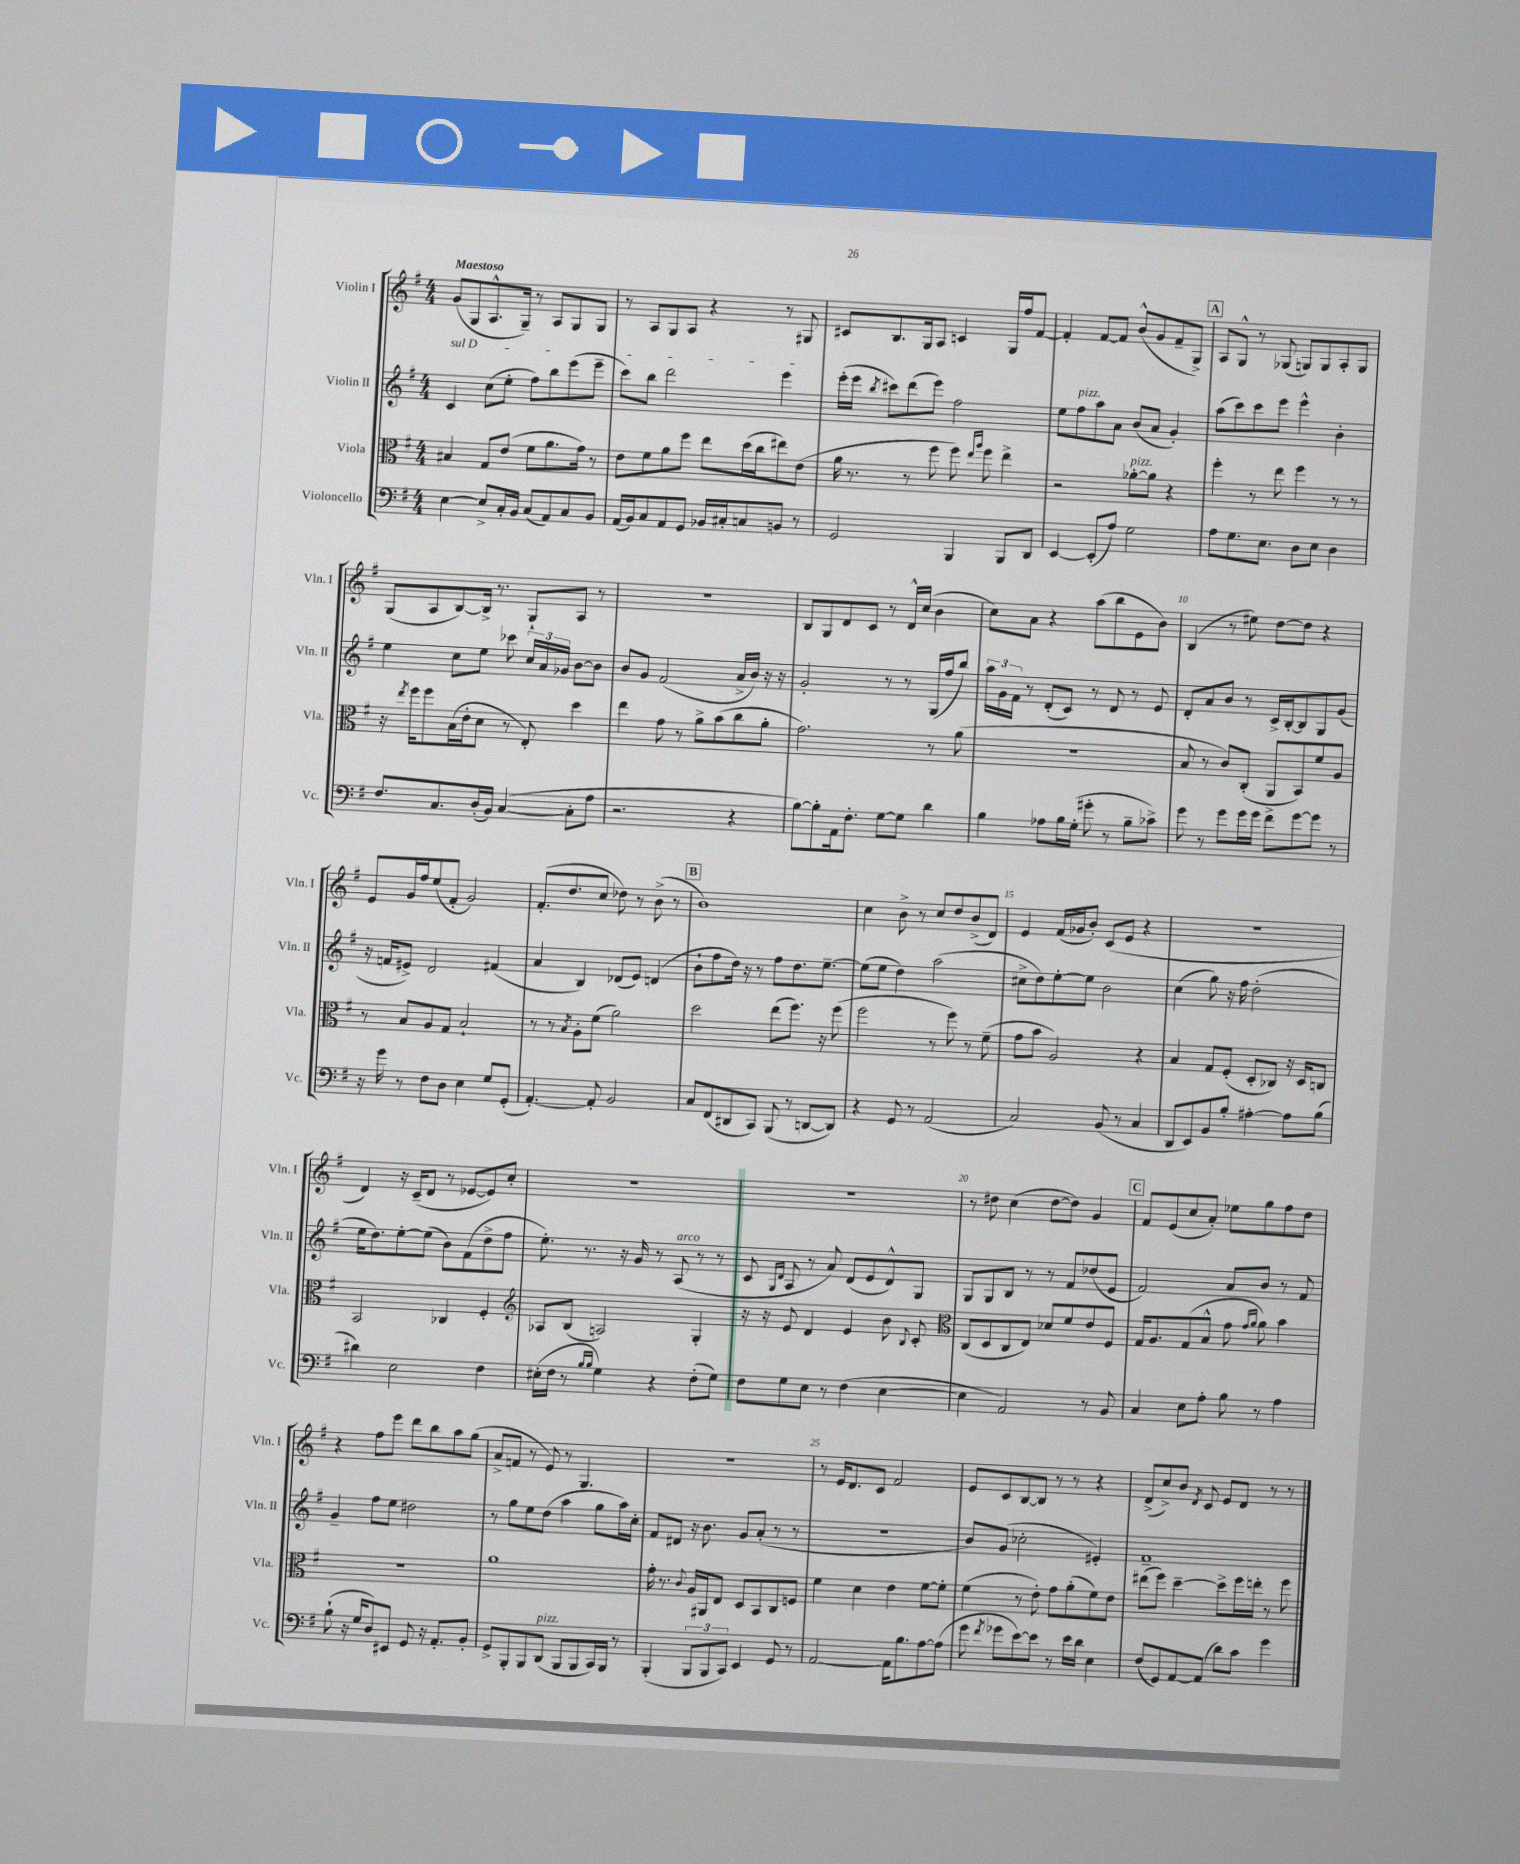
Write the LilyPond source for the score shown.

<<
\new StaffGroup <<
\new Staff = "s0" \with { instrumentName = "Violin I" shortInstrumentName = "Vln. I" } {
    \clef treble \key g \major \numericTimeSignature \time 4/4 \tempo "Maestoso"
    \autoBeamOff g'8[( g8 a8.-^ g16]--) r8 a8[ g8 g8] |
    r8 a8[ g8 a8] r4 r8 gis8 |
    cis'8[ b8. g16 a8] c'4 g16[ fis''16 fis'8]~ |
    fis'4-. fis'8[~ fis'8] b'8[-^( g'8 fis'8-- g8]->) |
    \mark \markup { \box "A" } a8[ g8]-^ r8 ges8( g8[) g8 a8-. g8] |
    g8[( a8 b8~) b16]-> r8. g8[-! a8] r8 |
    r1 |
    b8[ g8 d'8 c'8] r8 d'16[-^ c''16]( b'4 |
    c''8[) a'8] r4 a''8[( b''8 e'8 b'8]) |
    b4( r8 eis''8) d''8[~ d''8] r4 |
    e'8[ g'16 fis''16 e''8( fis'8]-. g'2) |
    fis'8.[-.( d''8. c''8] des''8) r8 b'8->( r8 |
    \mark \markup { \box "B" } b'1) |
    c''4 b'8-> r8 c''8[ d''8 b'8->( d'8]) |
    e'4 fis'16[( ges'16 b'8]-.) c'8[( e'8] r4 |
    R1 |
    d'4) r16 c'16[--( d'8] r8 ees'8[~ ees'8) c''8]-. |
    R1 |
    R1 |
    r8 dis''8 c''4( dis''8[~ dis''8]) g'4 |
    \mark \markup { \box "C" } fis'8[ e'8( c''8 a'8]-.) ees''8[ g''8 fis''8 d''8] |
    r4 fis''8[ e'''8] d'''8[ b''8 a''8 g''8]( |
    a'8[-> f'8] r8 e'8) r8 g4. |
    R1 |
    r8 e'16[ d'8. c'8] fis'2 |
    e'8[ c'8 b8~ b8] r8 r8 r4 |
    d'8[->( c''8->) b'8] \acciaccatura { d'8 } c'8 e'8[ d'8] r8 r8 \bar "|." |
}
\new Staff = "s1" \with { instrumentName = "Violin II" shortInstrumentName = "Vln. II" } {
    \clef treble \key g \major \numericTimeSignature \time 4/4
    \autoBeamOff \once \override TextSpanner.bound-details.left.text = \markup { \italic "sul D" } c'4\startTextSpan c''8[( e''8]-. fis''8[) b''8 e'''8( e'''8]-- |
    c'''8[) b''8] d'''2 e'''4\stopTextSpan |
    e'''16[-.( e'''16] \acciaccatura { b''8 } cis'''8[) d'''8( e'''8]) fis''2 |
    e''8[ fis''8^\markup { \italic "pizz." } a''8 a'8] b'8[( a'8] g'4-.) |
    \mark \markup { \box "A" } a''8[( c'''8) c'''8 e'''8] e'''4-^ b'4-. |
    e''4 c''8[ e''8] ces'''8 \tuplet 3/2 { c''16[ a'16 ges'16] } b'8[~ b'8] |
    b'8[ g'8] fis'2( a'16[-> b'16]) r16 r16 |
    g'2-. r8 r8 g16[( fis''16 b''8]) |
    \tuplet 3/2 { a''16[ g'16 fis'16] } r8 d'8[-.( c'8]) r8 d'8 r8 e'8 |
    d'8[-. a'8 b'8] r8 c'16[-> b16~-. b8 g8 g'8]( |
    r16 f'16[ eis'8]->) d'2 fis'4( |
    a'4 b4) des'8[( e'8]) d'4( |
    \mark \markup { \box "B" } b'8[-! fis''8 d''16]) r16 r8 fis''8[ d''8. e''8.]~-- |
    e''8[( e''8] d''4) a''2( |
    cis''8[-> d''8) e''8~-. e''8] b'2 |
    c''4( g''8) r16 fis''16 d''2-.( |
    e''16[ d''8.) e''8~-. e''8]( b'8[) fis'8( d''8-> fis''8] |
    e''8.-.) r8. r16 g'16 r8 a8^\markup { \italic "arco" }( r8 r8 |
    c'8 \grace { g16[ d'16] } a8 r8 a'8) d'8[( e'8 d'8-^) g8] |
    g8[ g8 b8] r8 r8 fis'8[ des''8( e'8] |
    \mark \markup { \box "C" } fis'2) a'8[ b'8] r8 fis'8 |
    g'4-- fis''8[ e''8] dis''2 |
    r8 g''8[ e''8 d''8]( a''4 g''8[ a''16) c''16]-. |
    fis'8[ dis'8] r16 b'8. g'8[ a'8]-.( r8 r8 |
    r1 |
    b'8[) g'8]( ces''2-. eis'4-.) |
    fis'1-- \bar "|." |
}
\new Staff = "s2" \with { instrumentName = "Viola" shortInstrumentName = "Vla." } {
    \clef alto \key g \major \numericTimeSignature \time 4/4
    \autoBeamOff bis4 g8[ e'8]( fis'8[ a'8. g'16]) r8 |
    e'8[ fis'8 a'8 fis''8] e''8[ d''16( c''16 eis''8) e'8]( |
    a'16 r8. r8 fis''8 fis''8) \grace { e''16[ a''16] } fis''8 e''4-> |
    r2 aes'8[~-.^\markup { \italic "pizz." } aes'8] r4 |
    \mark \markup { \box "A" } fis''4-. r8 e''8 fis''4 r8 r8 |
    r16 \acciaccatura { e''8 } fis''16[ fis''8 b16( e'16-. d'8] r8 e8-.) d''4 |
    e''4 g'8 r8 a'8[-> b'8( c''8 a'8]-. |
    g'2.) r8 a'8( |
    r1 |
    b8 r8 c'8[) c8]-.( a,8[ b,8) fis'8 a8] |
    r8 b8[ a8 g8] b2-! |
    r8 r8 \acciaccatura { b8 } a8[-. fis'8]( a'2) |
    \mark \markup { \box "B" } d''2 e''8[( fis''8.]) r16 fis''8( |
    fis''2 r8 fis''8) r8 fis'8--( |
    g'8[ b'8] a2) r4 |
    b4 g8[ fis8]-.( d8[-. ces8]) r16 d16[ c8] |
    b,2 ces4 fis4-. |
    \clef treble aes8[ b8]( a2) g4-. |
    r16 r16 e'8 d'4 e'4 b'8 \appoggiatura { b8 } c'8-. |
    \clef alto c8[( d8 c8 e8]) des'8[ fis'8 e'8 fis8] |
    \mark \markup { \box "C" } g16[ a8. g8( b8]-^ g'8 \grace { g'16[ a'16] } a'8) b'4 |
    R1 |
    a'1 |
    g'16-. r8. \appoggiatura { c'8 } a16[ ais,16 e8] d8[ b,8 c8 f8] |
    fis'4 d'4 e'4 fis'8[~ fis'8]-. |
    fis'4( r8 e'8-.) g'8[ a'8-.( fis'8) e'8] |
    eis''8[( fis''8]) d''4~-- d''8[-> fis''16 e''16]-. r8 fis''8 \bar "|." |
}
\new Staff = "s3" \with { instrumentName = "Violoncello" shortInstrumentName = "Vc." } {
    \clef bass \key g \major \numericTimeSignature \time 4/4
    \autoBeamOff e4~ e8[-> c16-. b,16] c8[( a,8) c8 b,8] |
    a,16[( b,16) c8 a,8 g,8] bes,16[ cis16-. c8 b,8] r8 |
    g,2 b,,4 b,,8[ d,8] |
    e,4~ e,8[-.( a8]) g2 |
    \mark \markup { \box "A" } a8[ g8. e8.] d8[ e8] d4 |
    fis8.[ c8. d16-.( b,16]) c4~( c8[-. a8] |
    r2. r4 |
    b8[~) b8-. a,16 fis8.]-. g8[~ g8] d'4 |
    b4 aes8[ b16 g16]-.( gis'8-. r8 b8[-- ces'8]->) |
    g'8 r8 g'8[ g'16 g'16] fis'8[-> g'8~ g'8] r8 |
    r16 g'16 r8 fis8[ d8] e4 g8[ g,8]-.( |
    a,4.~-.) a,8-. b,2 |
    \mark \markup { \box "B" } c8[ fis,8( dis,8 c,8]) b,,8( r8 d,8[~ d,8]) |
    r4 g,8 r8 a,2( |
    c2) b,8( r8 c4 |
    d,8[ e,8) b,8 b8]-. ais4~-. ais8[ b8]( |
    dis'4) e2 fis4 |
    eis16[-.( fis16] r8 \grace { b16[ b16] } g4) r4 fis8[-.( g8]) |
    fis8[ g8 e8] r8 fis4( e4~ |
    e4 a,2) r8 b,8 |
    \mark \markup { \box "C" } c4 e8[ a8]-. b8 r8 a4 |
    b8-!( r16 g16[ d8) eis,8] g,8 r16 a,8.[-. b,8]-. |
    g,8[-> b,,8-. b,,8 d,8]^\markup { \italic "pizz." }( b,,8[ b,,8 c,16) b,,16] r8 |
    b,,4-.( \tuplet 3/2 { b,,8[ b,,8 c,8]) } e,4 g,8 r8 |
    a,2~ a,16[ b8. a8~ a8]( |
    g'8 \acciaccatura { fis'8 } ges'8[ e'8~) e'8] r8 e'16[ d'16] e4 |
    fis8[( g,8) a,8~ a,8]( d'8[) c'8] g'4 \bar "|." |
}
>>
>>
\layout { \context { \Score \override BarNumber.break-visibility = ##(#f #t #t) barNumberVisibility = #(every-nth-bar-number-visible 5) } }
